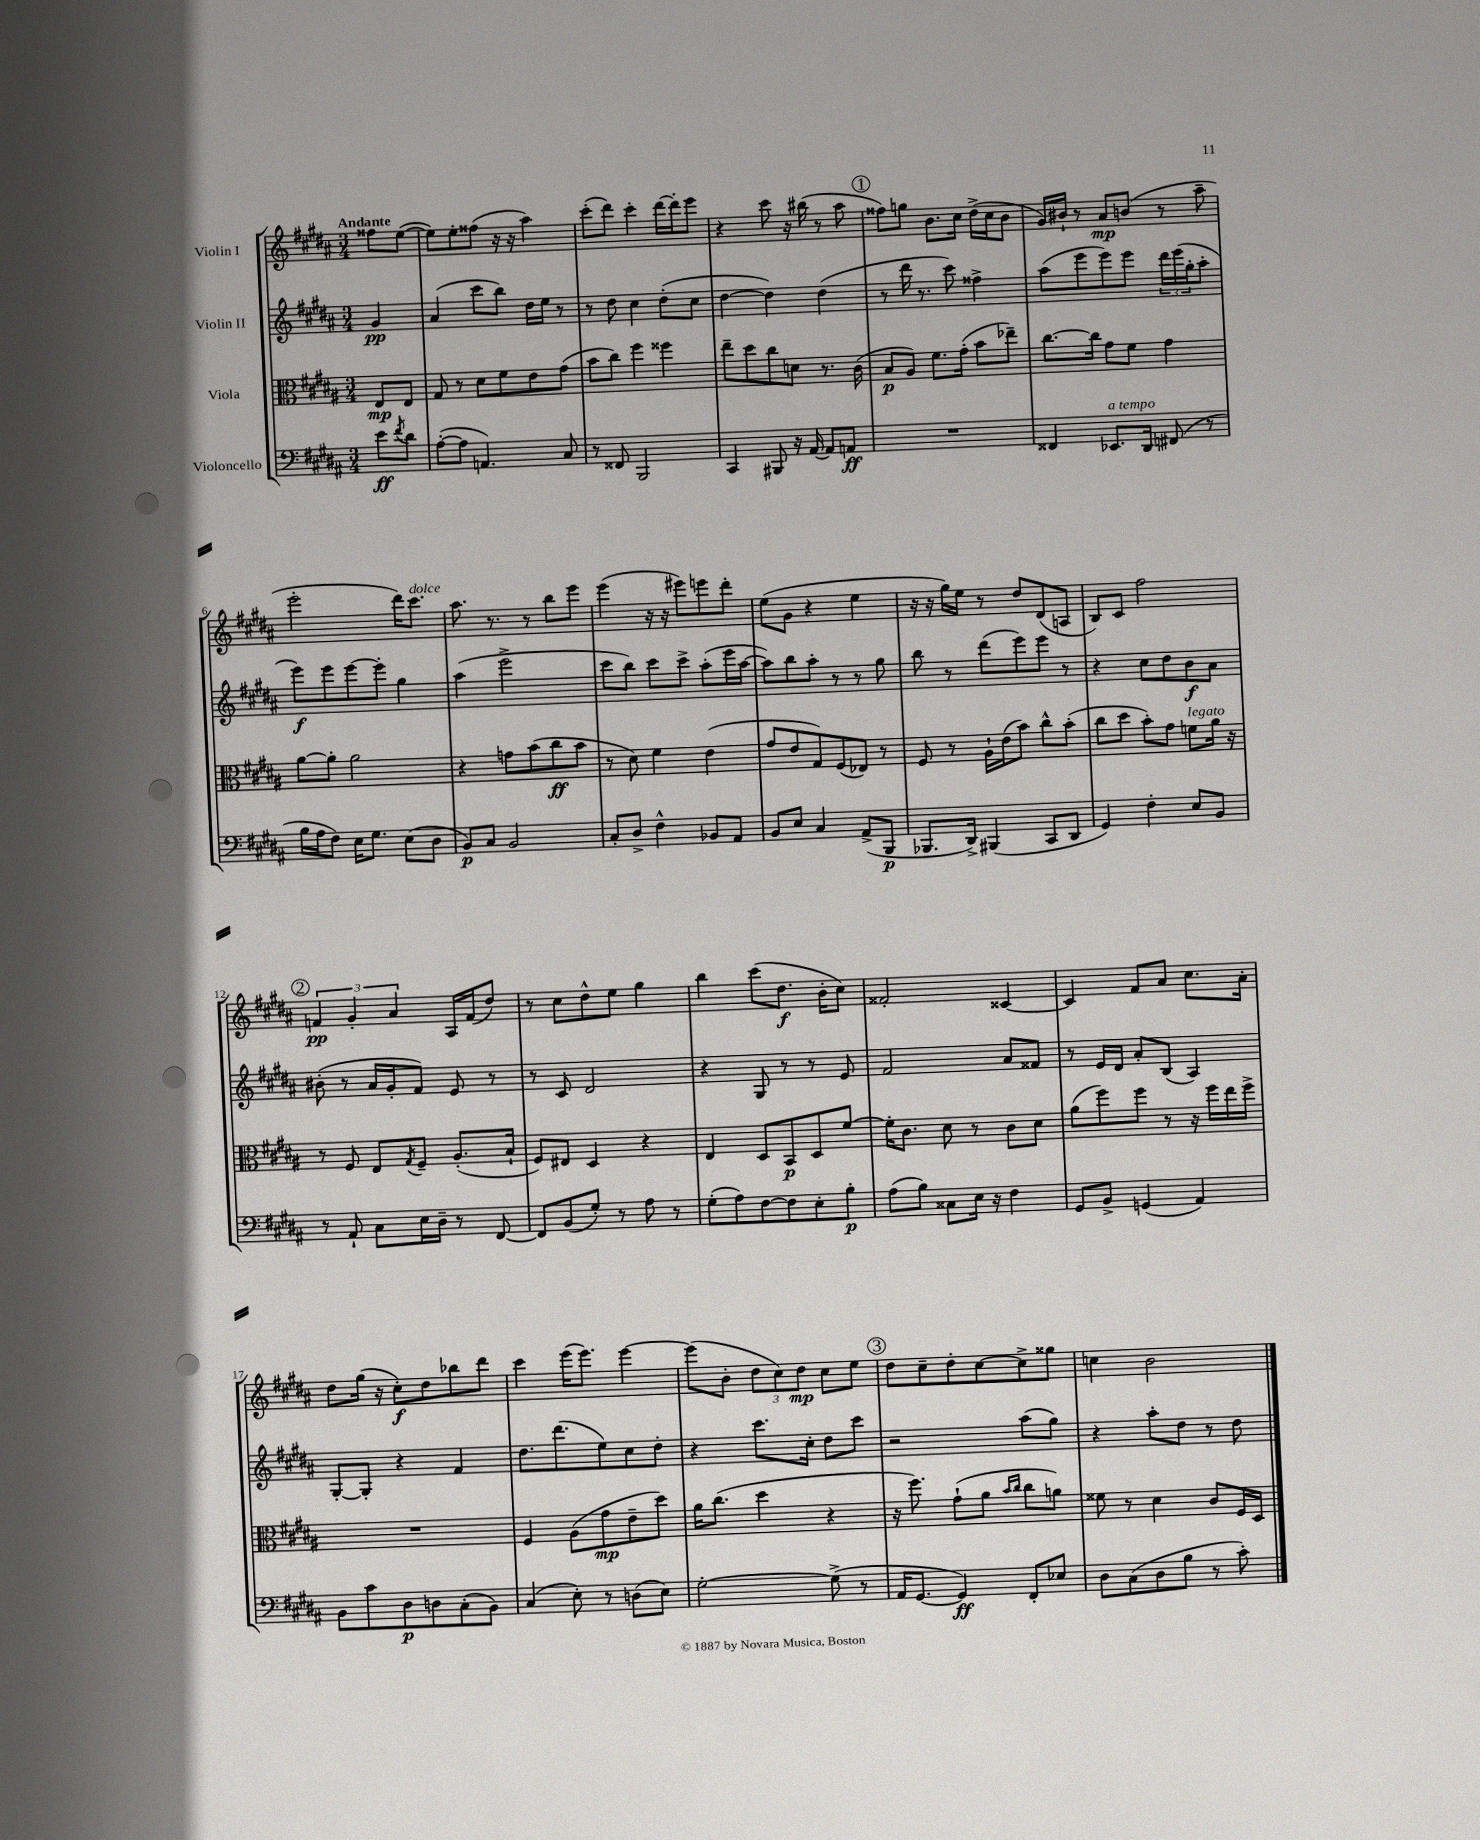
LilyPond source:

<<
\new StaffGroup <<
\new Staff = "s0" \with { instrumentName = "Violin I" } {
    \clef treble \key b \major \numericTimeSignature \time 3/4 \partial 4 \tempo "Andante"
    fisis''8 e''8~( |
    e''8) e''8-. fisis''8( r16 r16 ais''4) |
    cis'''8-.( dis'''8) cis'''4-. dis'''16~ dis'''16-. e'''8 |
    r4 cis'''8 r16 bis''16( r8 ais''8 |
    \mark \markup { \circle "1" } fisis''8) g''8 b'8. cis''16 dis''16->( cis''16 b'8 |
    gis'16) bis'16-! r8 ais'8\mp b'8( r8 ais''8-- |
    e'''2-. dis'''16) cis'''8.^\markup { \italic "dolce" } |
    ais''8. r8. r8 b''8 e'''8 |
    e'''4( r16 r16 eis'''8) e'''8 dis'''8-. |
    e''8( gis'8 r4 e''4 |
    r16 r16 gis''16) e''16 r8 dis''8 dis'8( a8 |
    b8) cis'8 fis''2 |
    \mark \markup { \circle "2" } \tuplet 3/2 { f'4\pp gis'4-. ais'4 } ais16 f'16( dis''8) |
    r8 cis''8 dis''8-^ e''8 gis''4 |
    b''4 cis'''8( dis''8.\f b'16-. cis''8) |
    fisis'2-. cisis'4~ |
    cisis'4 fis'8 ais'8 cis''8. ais'16-. |
    dis''8 gis''16( r16 cis''8-.\f) dis''8 bes''8 dis'''8 |
    cis'''4 e'''16( e'''8.) e'''4~ |
    e'''8( b'8-. \tuplet 3/2 { dis''8 cis''8) dis''8\mp } cis''8 e''8 |
    \mark \markup { \circle "3" } dis''8 cis''8-- dis''8-. cis''8~ cis''8-> gisis''8 |
    c''4 b'2 \bar "|." |
}
\new Staff = "s1" \with { instrumentName = "Violin II" } {
    \clef treble \key b \major \numericTimeSignature \time 3/4 \partial 4
    gis'4\pp |
    ais'4( cis'''8 b''8) dis''16 e''16 r8 |
    r8 dis''8 cis''4 dis''8-.( cis''8 |
    dis''4~ dis''4) dis''4( |
    \mark \markup { \circle "1" } r8 dis'''16 r8. cis'''8) fisis''4-> |
    ais''8( e'''8 e'''8) e'''8 \tuplet 3/2 { dis'''16 e'''16( gis''16-. } ais''8-. |
    e'''8\f) e'''8 e'''8~ e'''8-. gis''4 |
    ais''4( e'''2-> |
    cis'''8 b''8) cis'''8 cis'''8-> ais''8-.( e'''16 ais''16~ |
    ais''8) b''8 ais''8-. r8 r8 gis''8 |
    b''8 r8 dis'''8( e'''8) e'''8 r8 |
    r4 cis''8 dis''8 b'8\f ais'8 |
    \mark \markup { \circle "2" } bis'8-.( r8 ais'16 gis'16-. fis'8) e'8 r8 |
    r8 cis'8 dis'2 |
    r4 gis8 r8 r8 e'8 |
    fis'2 ais'8 fisis'8 |
    r8 e'16 dis'16 ais'8-. b8( ais4) |
    gis8~-. gis8-. r4 fis'4 |
    dis''8. dis'''8.( e''8) cis''8 dis''8-. |
    r4 cis'''8. cis''16-. dis''8 cis'''8 |
    \mark \markup { \circle "3" } r2 ais''8( gis''8) |
    r4 ais''8-. dis''8 r8 dis''8 \bar "|." |
}
\new Staff = "s2" \with { instrumentName = "Viola" } {
    \clef alto \key b \major \numericTimeSignature \time 3/4 \partial 4
    e8\mp e8 |
    gis8 r8 dis'8 fis'8 e'8 gis'8( |
    b'8 cis''8) fis''4 fisis''4 |
    e''8-- dis''8 cis''8 d'8 r8. cis'16( |
    \mark \markup { \circle "1" } b8\p ais8) fis'8. gis'16-.( b'8 ees''8--) |
    cis''8.~ cis''16 gis'8 fis'8 gis'4 |
    ais'8~ ais'8-. ais'2 |
    r4 g'8 b'8( cis''8\ff b'8 |
    r8 dis'8) fis'4 e'4( |
    gis'8 e'8 gis8) fis8( ees8) r8 |
    fis8 r8 ais16-! e'16( b'8) cis''8-^ b'8-.( |
    cis''8 dis''8 b'8-.) gis'8 f'8^\markup { \italic "legato" } ais'16 r16 |
    \mark \markup { \circle "2" } r8 fis8 e8 \acciaccatura { gis8 } fis8-- ais8.-.( b16-! |
    fis8) eis8 dis4 r4 |
    e4 dis8 b,8\p dis8 fis'8~ |
    fis'16-. cis'8. dis'8 r8 cis'8 dis'8 |
    ais'8( fis''8) fis''8 r8 r16 fis''16 e''16 fis''16-> |
    R2. |
    fis4 ais8( gis'8\mp e'8-- dis''8) |
    ais'16 cis''8.( dis''4 r4 |
    \mark \markup { \circle "3" } r16 fis''8.) gis'8-!( ais'8 \grace { b'16 cis''16 } cis''8 a'8) |
    fisis'8 r8 dis'4 cis'8 fis16 dis16 \bar "|." |
}
\new Staff = "s3" \with { instrumentName = "Violoncello" } {
    \clef bass \key b \major \numericTimeSignature \time 3/4 \partial 4
    e'8\ff \acciaccatura { fis'8 } dis'8 |
    ais8~-.( ais8 a,4.) cis8 |
    r8 fisis,8 b,,2 |
    cis,4 bis,,8 r16 ais,16~ ais,8 a,8\ff |
    \mark \markup { \circle "1" } R2. |
    fisis,4 ees,8.^\markup { \italic "a tempo" } dis,16 fis,8( r8 |
    b16 ais16 fis8) e16 gis8. e8( dis8 |
    b,8\p) cis8 b,2 |
    cis8-. dis8-> fis4-^ bes,8 ais,8 |
    b,8 e8 cis4 ais,8->( b,,8\p |
    bes,,8. dis,16->) bis,,4( cis,8 dis,8 |
    gis,4) fis4-. e8 b,8 |
    \mark \markup { \circle "2" } r8 ais,8-! cis8 e16 dis16-- r8 fis,8~ |
    fis,8 b,8( gis8-.) r8 ais8 r8 |
    gis8-.( ais8) fis8~ fis8 e8-. b8-.\p |
    ais8( b8) cisis8 e16 r16 fis4 |
    gis,8 b,8-> g,4( ais,4) |
    b,8 cis'8 dis8\p d8 cis8-.( b,8) |
    cis4( e8-.) r8 d8( e8) |
    gis2~-. gis8->( r8 |
    \mark \markup { \circle "3" } ais,16 gis,8.~ gis,4\ff) fis,8-. ees8 |
    dis8 cis8( dis8 b8 r8 cis'8-.) \bar "|." |
}
>>
>>
